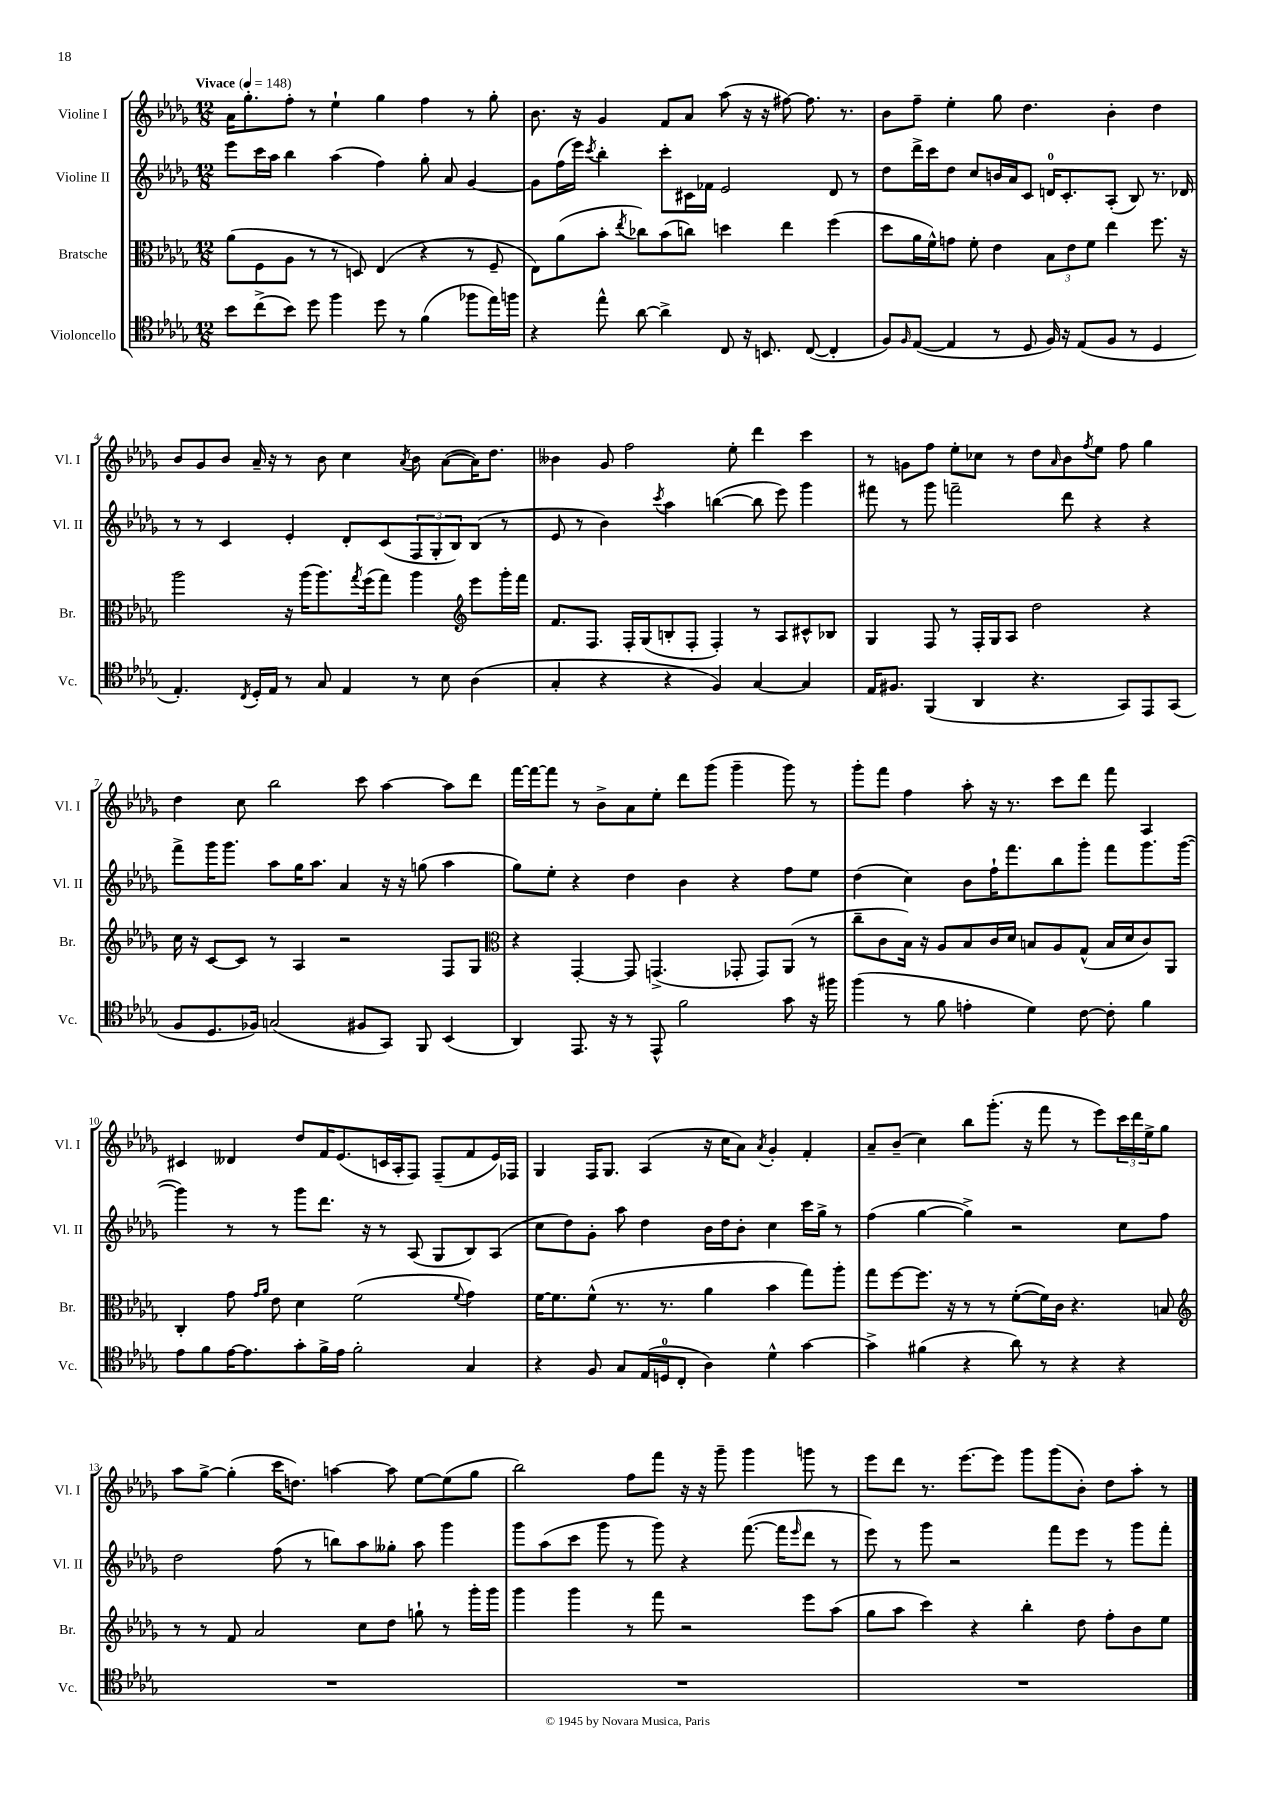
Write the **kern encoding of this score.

**kern	**kern	**kern	**kern
*part4	*part3	*part2	*part1
*staff4	*staff3	*staff2	*staff1
*I"Violoncello	*I"Bratsche	*I"Violine II	*I"Violine I
*I'Vc.	*I'Br.	*I'Vl. II	*I'Vl. I
*clefC4	*clefC3	*clefG2	*clefG2
*k[b-e-a-d-g-]	*k[b-e-a-d-g-]	*k[b-e-a-d-g-]	*k[b-e-a-d-g-]
*M12/8	*M12/8	*M12/8	*M12/8
*MM148	*MM148	*MM148	*MM148
=1	=1	=1	=1
!	!	!	!LO:TX:a:B:t=Vivace
8b-\L	(8a-\L	8eee-\L	16a-\KL
.	.	.	8.gg-'\
(8cc^\	8F\	16ccc\L	.
.	.	16aa-\JJ	.
8b-\J)	8A-\J	4bb-\	8ff'\J
8dd-\	8r	.	8r
4ff\	8r	(4aa-\	4ee-`\
.	8Dn/)	.	.
8dd-\	(4E-/	4ff\)	4gg-\
8r	.	.	.
(4f\	4r	8gg-'\	4ff\
.	.	8a-/	.
8ff-X\L	8r	[4g-/	8r
16ee-\L)	8F~/	.	8gg-'\
16ffn\JJ	.	.	.
=2	=2	=2	=2
4r	8E-\L)	8g-\L]	8.b-\
.	(8a-\	(16ff\L	.
.	.	16eee-\JJ)	16r
.	.	8qccc/	.
8ee-^^\	8b-'\J	4bb-'\	4g-/
.	8qee-/	.	.
[8a-\	8cc-X\L)	.	.
4a-^\]	(8b-\	8ccc'\L	8f/L
.	8ccn\J)	16c#X\L	8a-/J
.	.	16f-X\JJ	.
8C/	4ddn\	2e-/	(8aa-\
16r	.	.	16r
8.BBn/	.	.	16r
.	4ee-\	.	[8ff#X\)
([8C/	.	.	8.ff#\]
4C'/]	(4ff\	8d-/	.
.	.	.	8.r
.	.	8r	.
=3	=3	=3	=3
8F/L)	8dd-\L	8dd-\L	8b-\L
16qqF/	.	.	.
([8E-/J	16a-\L	16ddd-^\L	8ff~\J
.	16f^^\J)	16ccc\J	.
4E-/]	8gn\J	8dd-\J	4ee-'\
.	8f'\	8cc/L	.
8r	4e-\	16bn/L	8gg-\
.	.	16a-/J	.
8D-/	.	8c/J	4.dd-\
16F/)	12B-\L	16dn/KL	.
16r	.	8.c'/	.
.	12e-\	.	.
(8E-/L	.	.	.
.	12f\J	.	.
8F/J	4ee-\	(8A-'/J	4b-'\
8r	.	8B-/)	.
4D-/	8.ff\	8.r	4dd-\
.	16r	16d-X/	.
!!LO:LB:g=z
=4	=4	=4	=4
4.E-'/)	2aa-\	8r	8b-/L
.	.	8r	8g-/
.	.	4c/	8b-/J
8qC/	.	.	.
16D-'/LL	.	.	16a-~/
16E-/JJ	.	.	16r
8r	16r	4e-'/	8r
.	(16aa-\KL	.	.
8G-/	8.aa-\)	.	8b-\
4E-/	.	8d-'/L	4cc\
.	8qgg-/	.	.
.	(16ff\k	.	.
.	8gg-\J)	(8c/	.
.	.	.	8qa-/
8r	4aa-\	12F/	8b-\
.	.	12G-'/	.
8B-\	.	.	([8a-\L
.	.	12B-/)	.
*	*clefG2	*	*
(4A-\	8eee-\L	(8B-/J	16a-\K])
.	.	.	8.dd-\J
.	16ggg-'\L	8r	.
.	16fff\JJ	.	.
=5	=5	=5	=5
4G-'/	8.f/L	8e-/	4b--X\
.	.	8r	.
.	8.F/J	.	.
4r	.	4b-\)	8g-/
.	16F'/LL	.	2ff\
.	(16G-/J	.	.
.	.	8qccc/	.
4r	8Bn'/	4aa-\	.
.	8F'/J	.	.
4F/)	4F'/)	([4bbn\	.
.	.	.	8ee-'\
[4G-/	8r	8bb\]	4ddd-\
.	8A-/L	8eee-\)	.
4G-/]	8c#X^^/	4ggg-\	4ccc\
.	8B-X/J	.	.
=6	=6	=6	=6
16E-/KL	4G-/	8fff#X\	8r
8.F#X/J	.	.	.
.	.	8r	8gn\L
(4FF/	8F/	8ggg-\	8ff\J
.	8r	2fffn~\	8ee-'\L
4AA-/	16F'/LL	.	8cc-X\J
.	16G-/J	.	.
.	8A-/J	.	8r
4.r	2dd-\	.	8dd-\L
.	.	.	16qqa-/
.	.	8ddd-\	8b-\
.	.	.	8qff/
.	.	4r	8ee-\J
8GG-/L)	.	.	8ff\
8EE-/	4r	4r	4gg-\
(8GG-/J	.	.	.
!!LO:LB:g=z
=7	=7	=7	=7
8F/L	16cc\	8fff^\L	4dd-\
.	16r	.	.
8.D-/	[8c/L	16ggg-\K	.
.	.	8.ggg-\J	.
.	8c/J]	.	8cc\
16F-X/Jk)	.	.	.
(2Gn/	8r	8aa-\L	2bb-\
.	4A-/	16gg-\K	.
.	.	8.aa-\J	.
.	2r	4a-/	.
8F#X/L	.	.	8ccc\
8GG-/J)	.	16r	[4aa-\
.	.	16r	.
8FF/	.	(8ggn\	.
(4BB-/	8F/L	4aa-\	8aa-\L]
.	8G-/J	.	8ddd-\J
=8	=8	=8	=8
*	*clefC3	*	*
4AA-/)	4r	8gg-\L)	[16fff\LL
.	.	.	16fff\J_
.	.	8ee-'\J	8fff\J]
8.EE-/	[4GG-'/	4r	8r
.	.	.	8b-^\L
16r	.	.	.
8r	8GG-/]	4dd-\	8a-\
8EE-^^/	(4.GGn^/	.	8ee-'\J
2f\	.	4b-\	8ddd-\L
.	.	.	(8ggg-\J
.	8GG-X'/	4r	4ggg-~\
.	8GG-/L)	.	.
8g-\	(8AA-/J	8ff\L	8ggg-\)
16r	8r	8ee-\J	8r
16ff#X\	.	.	.
=9	=9	=9	=9
(4ff\	8cc~\L	(4dd-\	8ggg-'\L
.	8c\	.	8fff\J
8r	16B-\Jk)	4cc\)	4ff\
.	16r	.	.
8f\	8A-/L	.	.
4en'\	8B-/	8b-\L	8aa-'\
.	16c/L	16ff`\K	16r
.	16d-/JJ	8.fff\	8.r
4d-\)	8Bn/L	.	.
.	8A-/	8bb-\	8ccc\L
[8c\	(8G-^^/J	8ggg-'\J	8ddd-\J
8c'\]	16B/LL	8fff\L	8fff\
.	16d-/J	.	.
4f\	8c/)	8.ggg-\	4A-/
.	8AA-/J	.	.
.	.	([16ggg-\Jk	.
!!LO:LB:g=z
=10	=10	=10	=10
8e-\L	4C'/	4ggg-\])	4c#X/
8f\	.	.	.
[16e-\K	8g-\	8r	4d--X/
8.e-\]	.	.	.
.	16qqg-/LL	.	.
.	16qqa-/JJ	.	.
.	8e-\	8r	.
8g-'\	4d-\	8ggg-\L	8dd-/L
16f^\L	.	8.ddd-\J	16f/K
16e-\JJ	.	.	(8.e-/
2f'\	(2f\	.	.
.	.	16r	.
.	.	8r	16cn/L
.	.	.	16A-'/J
.	.	(8A-/	8F/J)
.	.	8G-/L	(8F~/L
.	8qqf/	.	.
4G-/	4g-\)	8B-/)	8f/
.	.	(8A-/J	16e-/L)
.	.	.	16F-X/JJ
=11	=11	=11	=11
4r	[16f\KL	8cc\L	4G-/
.	8.f\]	.	.
.	.	8dd-\)	.
8F/	(8f^^\J	8g-'\J	16F/KL
.	.	.	8.G-/J
8G-/L	8.r	8aa-\	.
(16E-/L	.	4dd-\	(4A-/
16Dn/J	8.r	.	.
8C'/J	.	.	.
4A-\)	4a-\	16b-\LL	16r
.	.	16dd-\J	16cc\KL
.	.	8b-'\J	8a-\J)
.	.	.	8qa-/
4d-^^\	4b-\	4cc\	4g-'/
[4g-\	8gg-\L)	16ccc\LL	4f'/
.	.	16gg-^\JJ	.
.	8aa-'\J	8r	.
=12	=12	=12	=12
4g-^\]	8gg-\L	(4ff\	8a-~/L
.	[8ff\	.	(8b-~/J
(4f#X\	8.ff\J]	[4gg-\	4cc\)
.	16r	.	.
4r	8r	4gg-^\])	8bb-\L
.	8r	.	(8.ggg-'\J
8a-\)	([8f'\L	2r	.
.	.	.	16r
8r	16f\L])	.	8fff\
.	16c\JJ	.	.
4r	4.r	.	8r
.	.	.	8eee-\L)
4r	.	8cc\L	24ccc\L
.	.	.	24ddd-\
.	.	.	24ee-^\J
.	8Bn/	8ff\J	8gg-\J
!!LO:LB:g=z
=13	=13	=13	=13
*	*clefG2	*	*
1.r	8r	2dd-\	8aa-\L
.	8r	.	[8gg-^\J
.	8f/	.	(4gg-'\]
.	2a-/	.	.
.	.	(8ff\	16ccc\KL
.	.	.	8.ddn\J)
.	.	8r	.
.	.	8bbn\L)	[4aan\
.	8cc\L	8aa-\	.
.	8dd-\J	8gg--X'\J	8aa\]
.	8ggn`\	8aa-\	[8ee-\L
.	8r	4ggg-\	(8ee-\]
.	16ggg-'\LL	.	8gg-\J
.	16ggg-\JJ	.	.
=14	=14	=14	=14
1.r	4ggg-\	8ggg-\L	2bb-\)
.	.	(8aa-\	.
.	4ggg-\	8ccc\J	.
.	.	8ggg-\	.
.	8r	8r	8ff\L
.	8fff\	8ggg-\)	8fff\J
.	2r	4r	16r
.	.	.	16r
.	.	.	8ggg-~\
.	.	([8.fff\	4ggg-\
.	.	16fff\KL]	.
.	.	16qqeee-/	.
.	8eee-\L	8ddd-\J	8gggn\
.	(8aa-\J	8r	8r
=15	=15	=15	=15
1.r	8gg-\L	8eee-\)	8eee-\L
.	8aa-\J	8r	8ddd-\J
.	4ccc\)	8ggg-\	8.r
.	.	2r	.
.	.	.	[8.eee-\L
.	4r	.	.
.	.	.	8eee-\J]
.	4bb-'\	.	8ggg-\L
.	.	8fff\L	(8ggg-\
.	8dd-\	8eee-\J	8b-'\J)
.	8ff'\L	8r	8dd-\L
.	8b-\	8ggg-\L	8aa-'\J
.	8ee-\J	8fff'\J	8r
==	==	==	==
*-	*-	*-	*-
